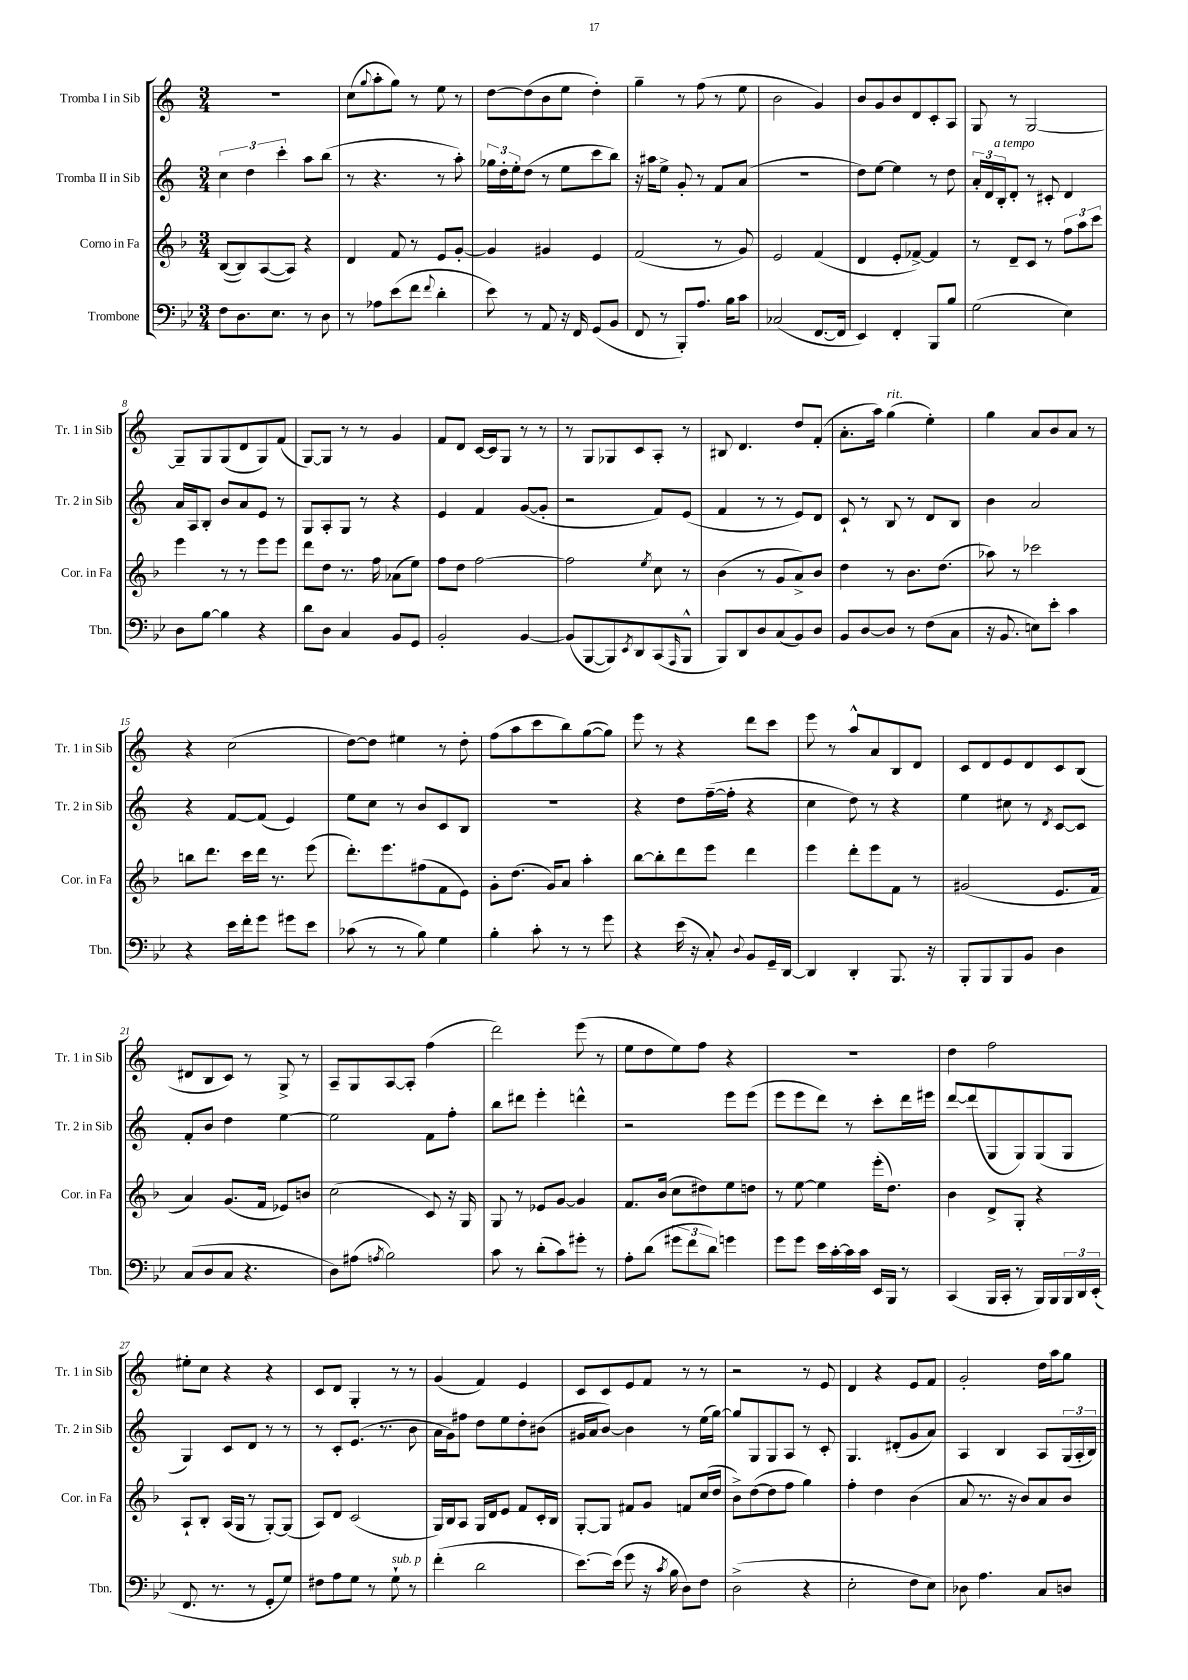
<<
\new StaffGroup <<
\new Staff = "s0" \with { instrumentName = "Tromba I in Sib" shortInstrumentName = "Tr. 1 in Sib" } {
    \clef treble \key c \major \numericTimeSignature \time 3/4
    R2. |
    c''8( \appoggiatura { g''8 } a''8-. g''8) r8 e''8 r8 |
    d''8~ d''8( b'8 e''8 d''4-.) |
    g''4-- r8 f''8( r8 e''8 |
    b'2 g'4) |
    b'8 g'8 b'8 d'8 c'8-. a8 |
    g8 r8 g2~ |
    g8-- g8 g8( d'8 g8) f'8( |
    g8~) g8 r8 r8 g'4 |
    f'8 d'8 c'16~ c'16 g8 r8 r8 |
    r8 g8 ges8 c'8 a8-. r8 |
    bis8 d'4. d''8 f'8-.( |
    a'8.-. a''16) g''4^\markup { \italic "rit." }( e''4-.) |
    g''4 a'8 b'8 a'8 r8 |
    r4 c''2( |
    d''8~) d''8 eis''4 r8 d''8-. |
    f''8( a''8 c'''8 b''8) g''8~( g''8) |
    e'''8 r8 r4 d'''8 c'''8 |
    e'''8 r8 a''8-^ a'8 b8 d'8 |
    c'8 d'8 e'8 d'8 c'8 b8( |
    dis'8 b8 c'8) r8 g8-> r8 |
    a8-- g8 a8~ a8-. f''4( |
    d'''2) e'''8( r8 |
    e''8 d''8 e''8) f''8 r4 |
    R2. |
    d''4 f''2 |
    eis''8-. c''8 r4 r4 |
    c'8 d'8 g4-. r8 r8 |
    g'4( f'4) e'4 |
    c'8 c'8 e'8 f'8 r8 r8 |
    r2 r8 e'8 |
    d'4 r4 e'8 f'8 |
    g'2-. d''16 a''16 g''8 \bar "|." |
}
\new Staff = "s1" \with { instrumentName = "Tromba II in Sib" shortInstrumentName = "Tr. 2 in Sib" } {
    \clef treble \key c \major \numericTimeSignature \time 3/4
    \tuplet 3/2 { c''4 d''4 c'''4-. } a''8 b''8( |
    r8 r4. r8 a''8-.) |
    \tuplet 3/2 { ges''16 d''16-. e''16-. } d''8( r8 e''8 c'''8 b''8) |
    r16 ais''16 e''8-> g'8-. r8 f'8 a'8( |
    R2. |
    d''8) e''8~ e''4 r8 d''8 |
    \tuplet 3/2 { a'16-. d'16 b16-.^\markup { \italic "a tempo" } } d'8-. r8 cis'8-. d'4 |
    a'16 a16 b8-. b'8 a'8 e'8 r8 |
    g8 a8-. g8 r8 r4 |
    e'4 f'4 g'8~( g'8-. |
    r2 f'8) e'8( |
    f'4 r8 r8 e'8) d'8 |
    c'8-! r8 b8 r8 d'8 b8 |
    b'4 a'2 |
    r4 f'8~ f'8( e'4) |
    e''8 c''8 r8 b'8 c'8 b8 |
    R2. |
    r4 d''8 f''16~--( f''16-. r4 |
    c''4 d''8) r8 r4 |
    e''4 cis''8 r8 \acciaccatura { d'8 } c'8~ c'8 |
    f'8-. b'8 d''4 e''4~ |
    e''2 f'8 f''8-. |
    b''8 dis'''8 e'''4-. d'''4-^ |
    r2 e'''8 e'''8( |
    e'''8 e'''8 d'''8) r8 c'''8-. d'''16 eis'''16 |
    d'''8~ d'''8( g8 g8) g8( g8 |
    g4) c'8 d'8 r8 r8 |
    r8 c'8-. e'8.( r8. b'8 |
    a'16 g'16) fis''8 d''8 e''8 d''8-. bis'8( |
    gis'16 a'16 b'8~) b'4 r8 e''16( g''16~) |
    g''8 g8 g8 a8 r8 c'8-. |
    g4. dis'8-.( g'8 a'8) |
    a4 b4 a8 \tuplet 3/2 { g16( a16-. b16) } \bar "|." |
}
\new Staff = "s2" \with { instrumentName = "Corno in Fa" shortInstrumentName = "Cor. in Fa" } {
    \clef treble \key f \major \numericTimeSignature \time 3/4
    bes8~( bes8) a8~( a8) r4 |
    d'4 f'8 r8 e'8 g'8~-. |
    g'4 gis'4 e'4 |
    f'2( r8 g'8) |
    e'2 f'4( |
    d'4 e'8-. fes'8~->) fes'4 |
    r8 d'8-- c'8 r8 \tuplet 3/2 { f''8 a''8 c'''8 } |
    e'''4 r8 r8 e'''8 e'''8 |
    d'''8 d''8 r8. f''16 aes'8( e''8) |
    f''8 d''8 f''2~ |
    f''2 \acciaccatura { e''8 } c''8 r8 |
    bes'4( r8 g'8 a'8->) bes'8 |
    d''4 r8 bes'8. d''8.( |
    aes''8) r8 ces'''2 |
    b''8 d'''8. c'''16 d'''16 r8. e'''8( |
    d'''8.-.) e'''8. fis''8( f'8 e'8) |
    g'8-. d''8.( g'16) a'8 a''4-. |
    bes''8~ bes''8-. d'''8 e'''8 d'''4 |
    e'''4 d'''8-. e'''8 f'8 r8 |
    gis'2( e'8. f'16 |
    a'4) g'8.( f'16 ees'8) b'8 |
    c''2( c'8) r16 g16 |
    g8 r8 ees'8 g'8~ g'4 |
    f'8. bes'16( c''8 dis''8) e''8 d''8 |
    r8 e''8~ e''4 e'''16-.( d''8.) |
    bes'4 d'8-> g8-. r4 |
    a8-! bes8-. a16( g16 r8 g8~-.) g8( |
    a8) d'8 c'2( |
    g16) bes16 a8 g16 d'16 e'8 f'8 c'16-. bes16 |
    g8~-. g8 fis'8 g'8 f'8 c''16( d''16 |
    bes'8->) d''8~( d''8 f''8 g''4) |
    f''4-. d''4 bes'4( |
    a'8 r8. r16 bes'8) a'8 bes'8 \bar "|." |
}
\new Staff = "s3" \with { instrumentName = "Trombone" shortInstrumentName = "Tbn." } {
    \clef bass \key bes \major \numericTimeSignature \time 3/4
    f8 d8. ees8. r8 d8 |
    r8 aes8 ees'8( f'8 \appoggiatura { f'8 } d'4-. |
    ees'8) r8 a,8 r16 f,16 g,8( bes,8 |
    f,8 r8 bes,,8-.) a8. bes16 c'8 |
    ces2( f,8.~ f,16 |
    ees,4) f,4-. bes,,8 bes8 |
    g2( ees4) |
    d8 bes8~ bes4 r4 |
    d'8 d8 c4 bes,8 g,8 |
    bes,2-. bes,4~ |
    bes,8( bes,,8~ bes,,8) \acciaccatura { ees,8 } d,8 c,8( \grace { a,,16 } bes,,8-^ |
    bes,,8) d,8 d8 c8( bes,8) d8 |
    bes,8 d8~ d8 r8 f8( c8 |
    r16 bes,8. e8) ees'8-. c'4 |
    r4 ees'16 f'16-. g'8 gis'8 ees'8 |
    ces'8( r8 r8 bes8) g4 |
    bes4-. c'8-. r8 r8 g'8 |
    r4 ees'16( r16 c8-.) \appoggiatura { d8 } bes,8 g,16-- d,16~ |
    d,4 d,4-. bes,,8. r16 |
    bes,,8-. bes,,8 bes,,8 bes,8 d4 |
    c8( d8 c8 r4. |
    d8) ais8( \acciaccatura { a8 } bes2) |
    c'8 r8 d'8-.( c'8) gis'8-. r8 |
    a8-. d'8( \tuplet 3/2 { gis'8 f'8 d'8) } g'4 |
    g'8 g'8 ees'16 c'16~-. c'16 c'16 ees,16 bes,,16 r8 |
    c,4( bes,,16 c,16-. r8 bes,,16) bes,,16 \tuplet 3/2 { bes,,16 d,16 ees,16-.( } |
    f,8. r8. r8 g,8-. g8) |
    fis8 a8 g8 r8 g8-!^\markup { \italic "sub. p" } r8 |
    f'4-.( d'2 |
    ees'8.~) ees'16( g'8 r16 \acciaccatura { c'8 } bes16 d8) f8 |
    d2->( r4 |
    ees2-. f8 ees8) |
    des8 a4. c8 d8 \bar "|." |
}
>>
>>
